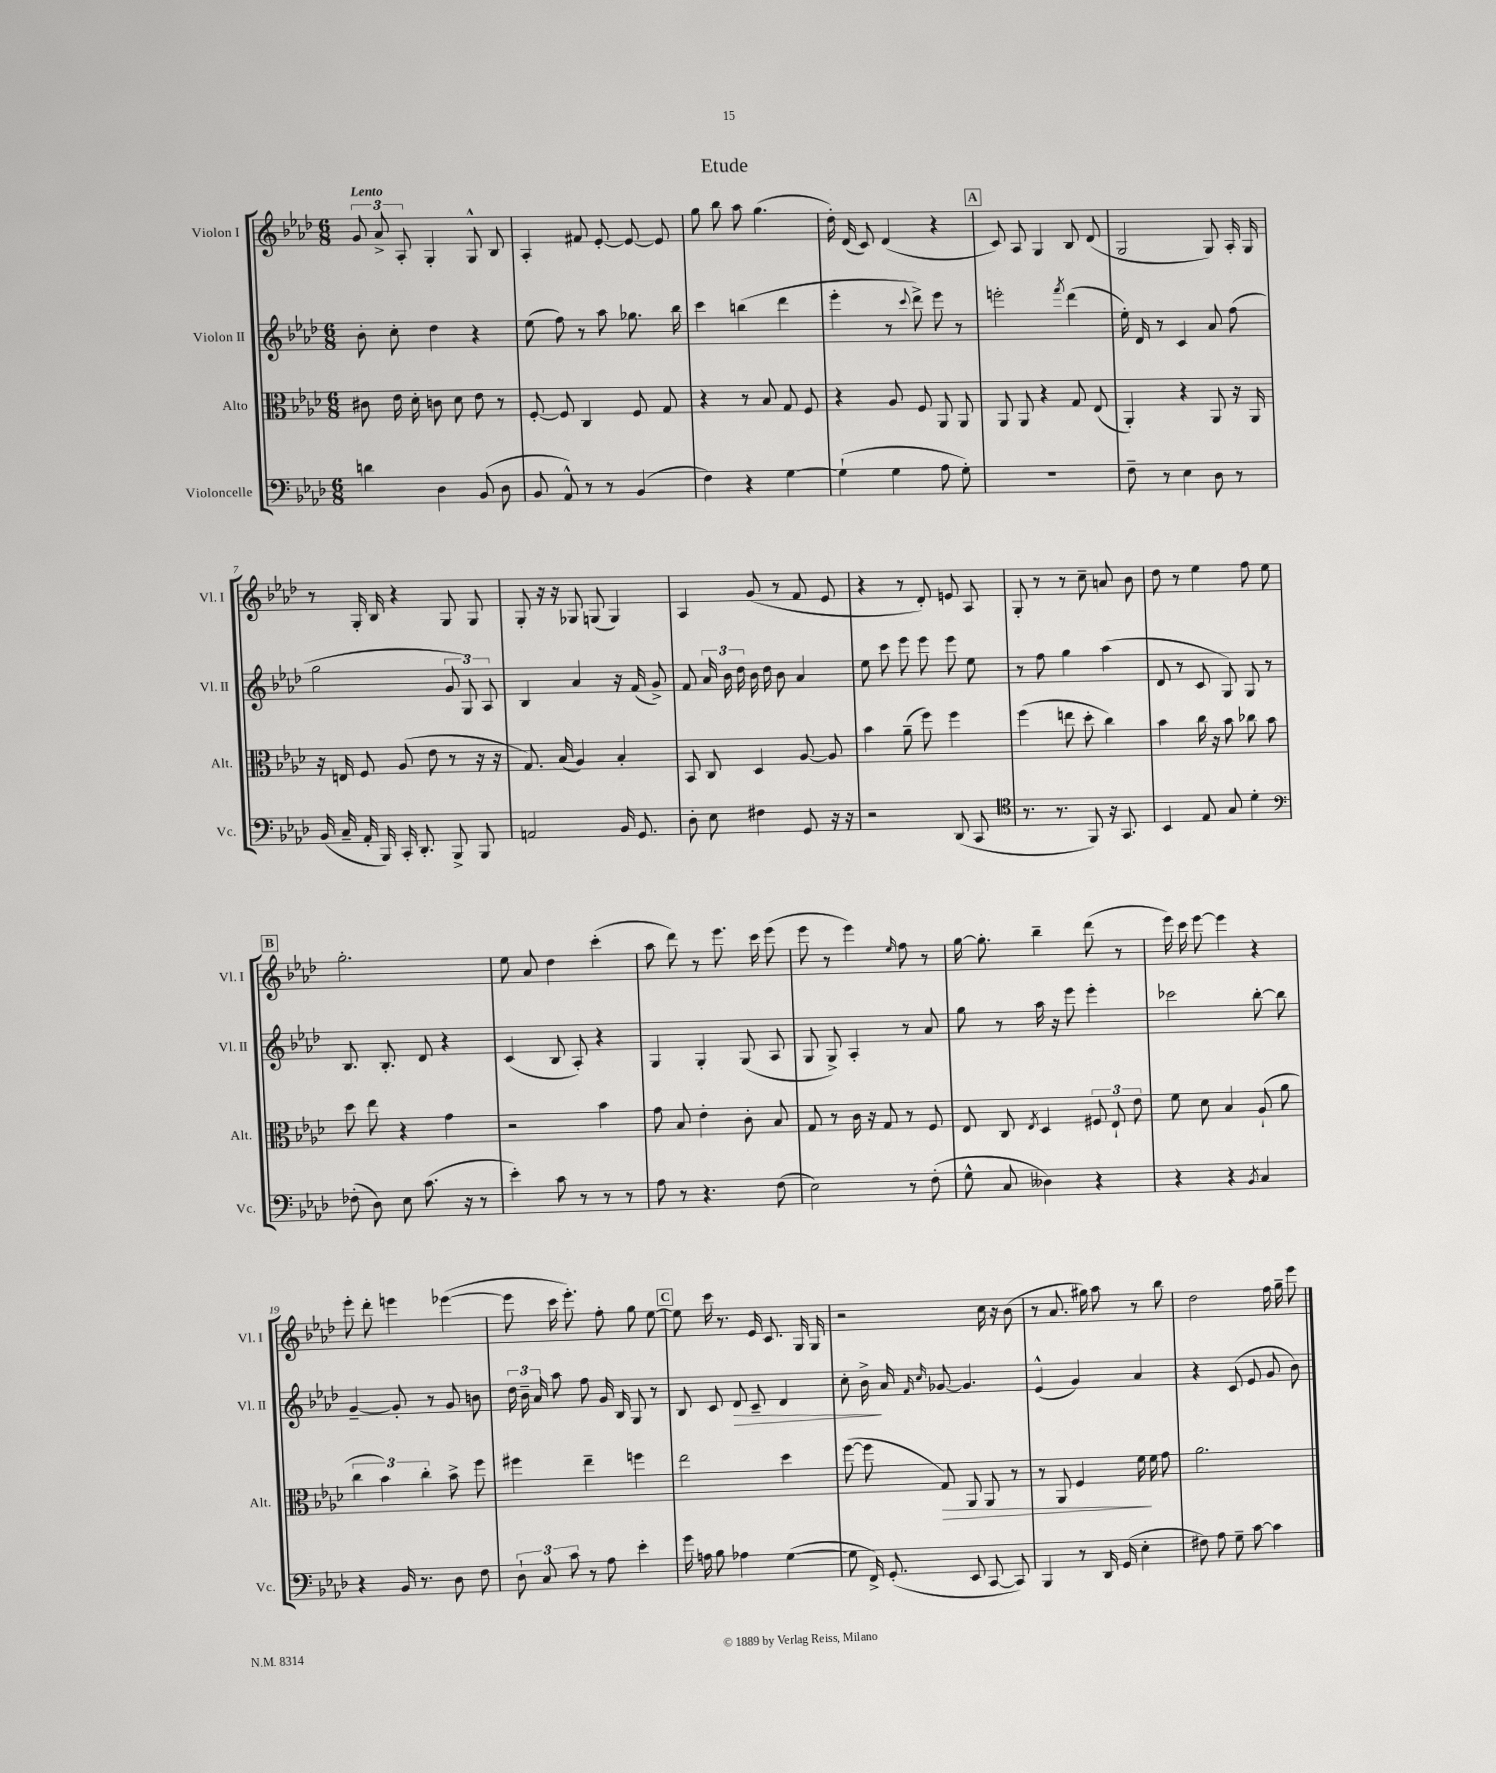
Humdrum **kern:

**kern	**kern	**kern	**kern
*staff4	*staff3	*staff2	*staff1
*clefF4	*clefC3	*clefG2	*clefG2
*k[b-e-a-d-]	*k[b-e-a-d-]	*k[b-e-a-d-]	*k[b-e-a-d-]
*M6/8	*M6/8	*M6/8	*M6/8
4d\	8c#\	8b-'\	12g/
.	.	.	12a-^/
.	16e-\	8cc'\	.
.	.	.	12A-'/
.	16d-'\	.	.
4D-\	8c\	4dd-\	4G'/
.	8d-\	.	.
(8BB-/	8e-\	4r	8G^^/
8D-\	8r	.	8B-/
=	=	=	=
8BB-/	[8F'/	(8ee-\	4A-'/
8AA-^^/)	8F/]	8ff\)	.
8r	4C/	8r	8f#/
8r	.	8aa-\	[8e-'/
(4BB-/	8F/	8.gg-\	8e-/_
.	8G/	.	8e-/]
.	.	16bb-\	.
=	=	=	=
4F\)	4r	4ccc\	8gg\
.	.	.	8bb-\
4r	8r	(4bb\	8aa-\
.	8B-/	.	(4.gg\
[4G\	8G/	4ddd-\	.
.	8F/	.	.
=	=	=	=
(4G`\]	4r	4eee-'\	16dd-'\)
.	.	.	(16d-/
.	.	.	8c/)
4G\	8A-/	8r	(4d-/
.	.	8qqccc/	.
.	8F/	8ddd-^\)	.
8A-\	8AA-/	8eee-\	4r
8G'\)	8AA-/	8r	.
=	=	=	=
2.r	8AA-/	2eee'\	8c/)
.	8AA-/	.	8A-/
.	4r	.	4G/
.	.	8qfff/	.
.	8G/	(4ddd-\	8B-/
.	(8E-/	.	(8d-/
=	=	=	=
8F~\	4AA-'/)	16ee-'\)	2G/
.	.	16d-/	.
8r	.	8r	.
4E-\	4r	4c/	.
8D-\	8AA-/	8a-/	8G/)
8r	16r	(8ff\	16A-'/
.	16AA-/	.	16G/
=	=	=	=
(16BB-/	16r	2gg\	8r
16C~/	16E/	.	.
16AA-'/	8F/	.	16G'/
16BBB-/)	.	.	16B-/
16CC'/	(8A-/	.	4r
8.DD-'/	.	.	.
.	8e-\	.	.
8BBB-^/	8r	12g/	8G/
.	.	12G/)	.
8BBB-/	16r	.	8G/
.	.	12A-/	.
.	16r	.	.
=	=	=	=
2AA/	8.G/)	4B-/	8G'/
.	.	.	16r
.	(16B-/	.	16r
.	4A-/)	4a-/	8G-/
.	.	.	(8G/
16BB-/	4B-'/	16r	4G/)
8.GG/	.	(16f/	.
.	.	8g^/)	.
=	=	=	=
8D-'\	8BB-/	8f/	4A-/
8E-\	8C/	24a-/	.
.	.	24b-\	.
.	.	24dd-\	.
4F#\	4D-/	16b-\	(8g/
.	.	16dd-\	.
.	.	8b-\	8r
8GG/	[8A-/	4a-/	8f/
16r	8A-/]	.	8e-/
16r	.	.	.
=	=	=	=
2r	4b-\	8ee-\	4r
.	.	8ccc\	.
.	(8a-~\	8eee-\	8r
.	8ff\)	8eee-\	8d-'/)
(8DD-/	4ff\	8eee-\	8e/
8CC/	.	8ee-\	8A-/
=	=	=	=
*clefC4	*	*	*
8.r	(4ff\	8r	8G'/
.	.	8ff\	8r
8.r	.	.	.
.	8ee\	4gg\	8r
8FF/)	8dd-'\	.	8cc~\
16r	4cc\)	(4aa-\	8a/
8.GG/	.	.	.
.	.	.	8b-\
=	=	=	=
4BB-/	4b-\	8d-/	8dd-\
.	.	8r	8r
8E-/	16cc\	8c/	4ee-\
.	16r	.	.
8G/	8b-\	8G/)	.
4d-'\	8cc-\	8G/	8ff\
.	8b-\	8r	8ee-\
=	=	=	=
*clefF4	*	*	*
(8F-'\	8dd-\	8.B-/	2.gg'\
8D-\)	8ee-\	.	.
.	.	8.B-'/	.
8E-\	4r	.	.
(8.c\	.	8d-/	.
.	4g\	4r	.
16r	.	.	.
8r	.	.	.
=	=	=	=
4e-'\)	2r	(4c/	8ee-\
.	.	.	8a-/
8c\	.	8B-/	4dd-\
8r	.	8A-'/)	.
8r	4b-\	4r	(4ccc'\
8r	.	.	.
=	=	=	=
8A-\	8g\	4G/	8aa-\
8r	8B-/	.	8ddd-\)
4.r	4e-'\	4G'/	8r
.	.	.	8.eee-\
.	8c'\	(8G/	.
.	.	.	16ccc\
(8F\	8B-/	8A-/	(8eee-\
=	=	=	=
2E-\)	8G/	8G/	8eee-\
.	8r	8G^/)	8r
.	16c\	4A-'/	4eee-\)
.	16r	.	.
.	8G/	.	.
.	.	.	16qqee-/
8r	8r	8r	8ff\
(8F'\	8F/	8a-/	8r
=	=	=	=
8G^^\	8E-/	8gg\	[16gg\
.	.	.	8.gg'\]
8C/	8C/	8r	.
.	8qE-/	.	.
4D--\)	4D-/	16aa-\	4bb-~\
.	.	16r	.
.	.	8eee-\	.
4r	12F#/	4eee-'\	(8ddd-\
.	12E-`/	.	.
.	.	.	8r
.	12e-\	.	.
=	=	=	=
4r	8f\	2ccc-\	16eee-\)
.	.	.	16ccc\
.	8d-\	.	[8eee-\
4r	4B-/	.	4eee-\]
8qBB-/	.	.	.
4C/	(8A-`/	[8bb-'\	4r
.	8a-\	8bb-\]	.
=	=	=	=
4r	6cc\	[4g~/	8eee-'\
.	.	.	8ddd-'\
.	6b-\)	.	.
16BB-/	.	8g'/]	4eee\
8.r	.	.	.
.	6cc'\	.	.
.	.	8r	.
8D-\	8b-^\	8g/	([4eee-\
8F\	8ff\	8b\	.
=	=	=	=
12D-`\	4ff#\	24dd-\	8eee-\]
.	.	24b-~\	.
12C/	.	24a-/	.
.	.	8aa-\	16ccc\
12c\	.	.	.
.	.	.	8.eee-'\)
8r	4ee-~\	8ff\	.
8A-\	.	16g/	8ff'\
.	.	16B-/	.
4e-'\	4ff\	8G/	8gg\
.	.	8r	[8ee-\
=	=	=	=
16g\	2ee-\	8B-/	8ee-\]
16A\	.	.	.
8B-\	.	8c/	16ccc\
.	.	.	8.r
4A-\	.	8d-/	.
.	.	8c~/	16e-/
.	.	.	8.c/
([4G\	4dd-\	4d-/	.
.	.	.	16G/
.	.	.	16G/
=	=	=	=
8G\]	([8ff\	8cc'\	2r
16FF^/)	8ff\]	16b-^\	.
(8.GG'/	.	16a-/	.
.	.	16qqf/	.
.	.	16qqcc/	.
.	8G/)	[8g-/	.
8EE-/	8AA-/	4.g-/]	.
[8CC/	8AA-/	.	16cc\
.	.	.	16r
8CC/])	8r	.	(8b-\
=	=	=	=
4BBB-/	8r	(4e-^^/	8r
.	8AA-/	.	8.a-/
8r	4F/	4g/)	.
.	.	.	16gg#\)
16DD-/	.	.	8aa-\
(16GG/	.	.	.
4E-'\	16f\	4a-/	8r
.	16f\	.	.
.	8g\	.	8bb-\
=	=	=	=
8F#\)	2.a-\	4r	2dd-\
8A-\	.	.	.
8G~\	.	(8c/	.
[8c\	.	8e-/	.
4c\]	.	8g/	16ff\
.	.	.	16gg~\
.	.	8b-\)	8eee-\
==	==	==	==
*-	*-	*-	*-
